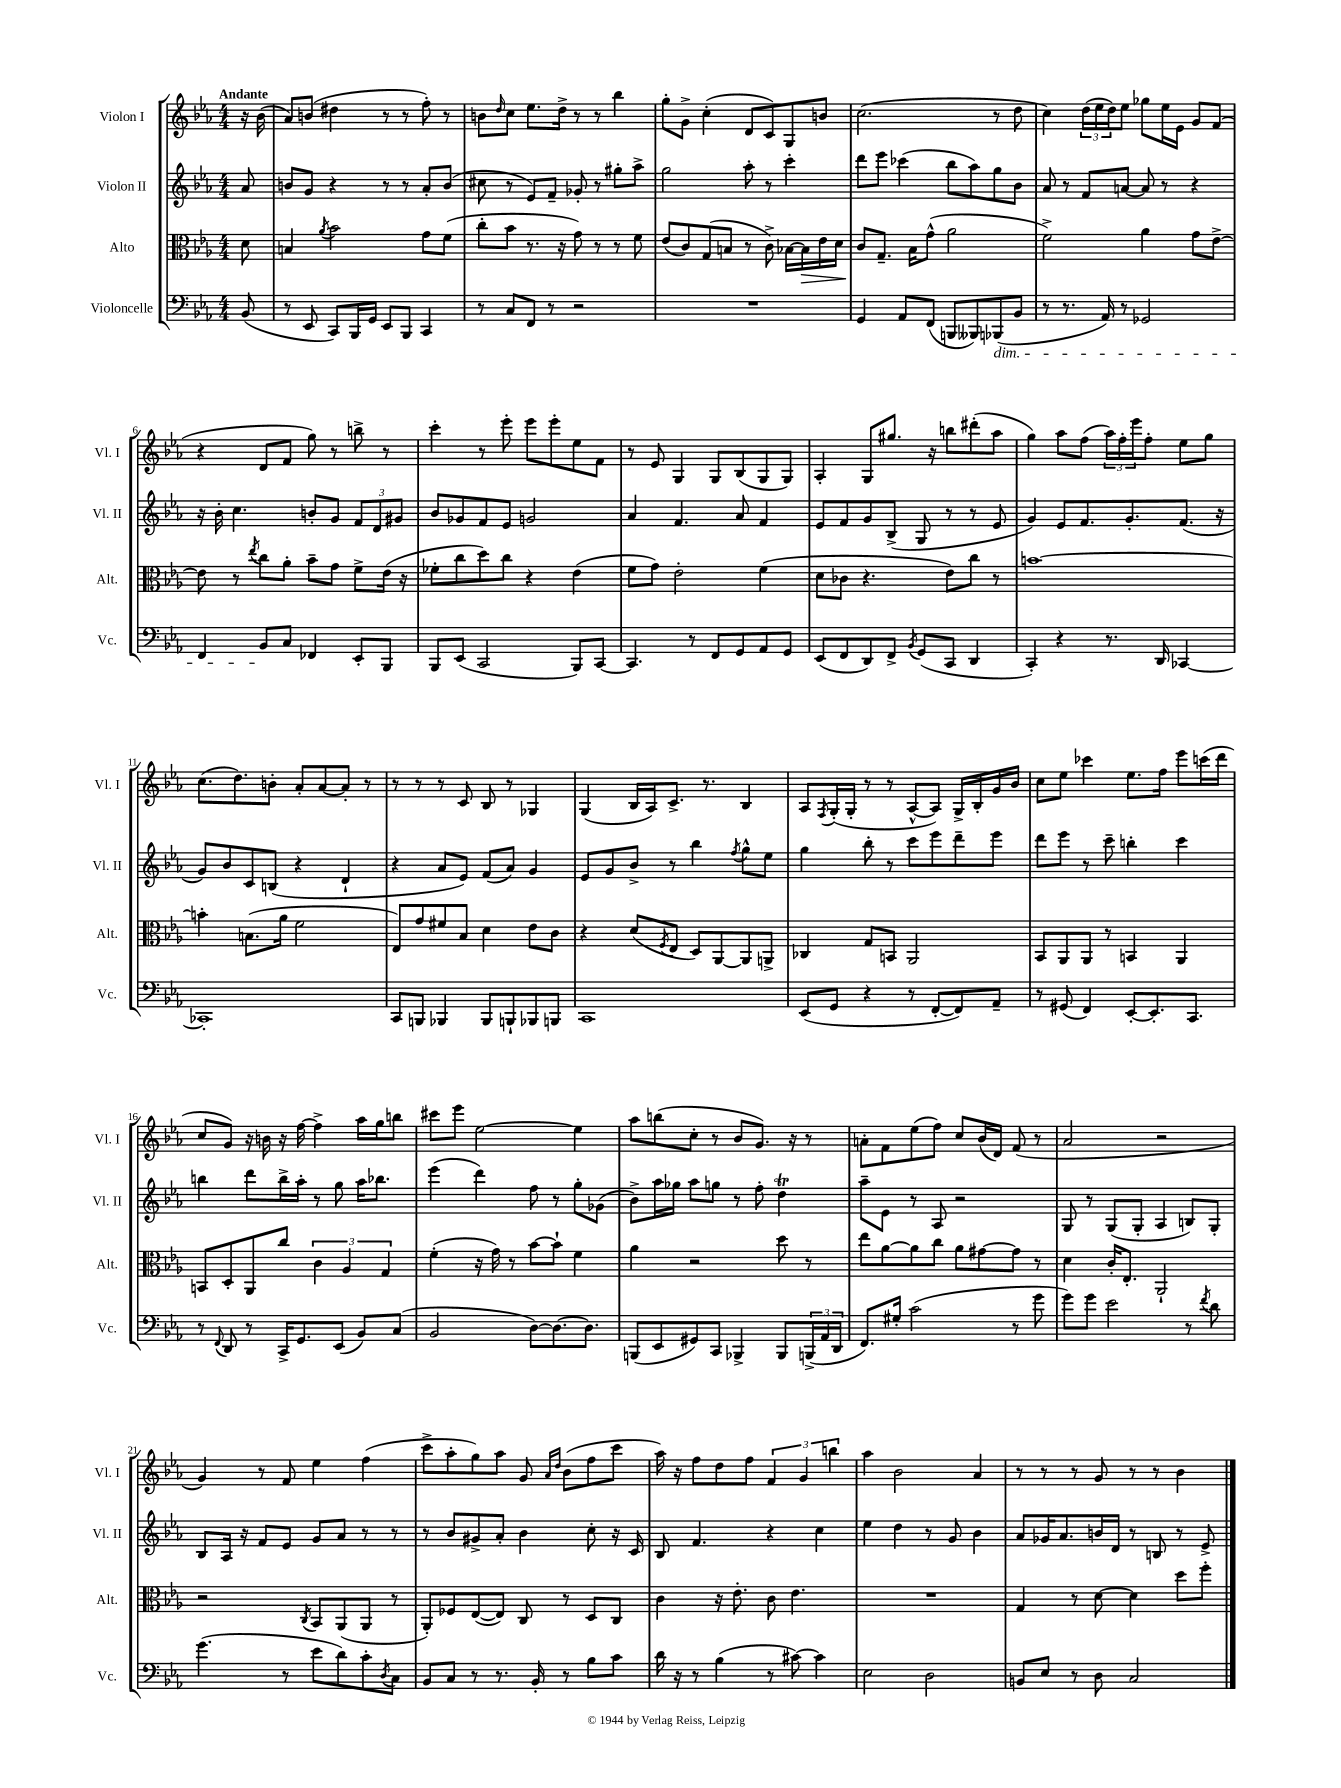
<<
\new StaffGroup <<
\new Staff = "s0" \with { instrumentName = "Violon I" shortInstrumentName = "Vl. I" } {
    \clef treble \key ees \major \numericTimeSignature \time 4/4 \partial 8 \tempo "Andante"
    r16 bes'16( |
    aes'8) b'8( dis''4 r8 r8 f''8-.) r8 |
    b'8 \grace { d''16 } c''8 ees''8. d''16-> r8 r8 bes''4 |
    g''8-. g'8-> c''4-.( d'8 c'8) g8 b'8 |
    c''2.( r8 d''8 |
    c''4) \tuplet 3/2 { d''16( ees''16 d''16) } ees''8 ges''8 ees''16 ees'16 g'8 f'8( |
    r4 d'8 f'8 g''8) r8 b''8-> r8 |
    c'''4-. r8 ees'''8-. ees'''8 ees'''8-. ees''8 f'8 |
    r8 ees'8 g4 g8 bes8( g8 g8) |
    aes4-. g8 gis''8. r16 b''8 dis'''8-.( aes''8 |
    g''4) aes''8 f''8( \tuplet 3/2 { aes''16) f''16-. ees'''16 } f''8-. ees''8 g''8 |
    c''8.( d''8.) b'8-. aes'8-. aes'8~ aes'8-. r8 |
    r8 r8 r8 c'8 bes8 r8 ges4 |
    g4( bes16 aes16) c'8.-> r8. bes4 |
    aes8 \acciaccatura { f8 } g16-.( g16-. r8 r8 aes8~-^ aes8) g16-> bes16-. g'16 bes'16 |
    c''8 ees''8 ces'''4 ees''8. f''16 ees'''8 c'''16( d'''16 |
    c''8 g'8) r16 b'16 r16 f''16~ f''4-> aes''16 g''16 b''8 |
    cis'''8 ees'''8 ees''2~ ees''4 |
    aes''8 b''8( c''8-. r8 bes'8 g'8.) r16 r8 |
    a'8-. f'8 ees''8( f''8) c''8 bes'16( d'16) f'8( r8 |
    aes'2 r2 |
    g'4) r8 f'8 ees''4 f''4( |
    c'''8-> aes''8-. g''8) aes''8 g'8 \grace { aes'16 d''16 } bes'8( f''8 c'''8 |
    aes''16) r16 f''8 d''8 f''8 \tuplet 3/2 { f'4 g'4 b''4 } |
    aes''4 bes'2 aes'4 |
    r8 r8 r8 g'8 r8 r8 bes'4 \bar "|." |
}
\new Staff = "s1" \with { instrumentName = "Violon II" shortInstrumentName = "Vl. II" } {
    \clef treble \key ees \major \numericTimeSignature \time 4/4 \partial 8
    aes'8 |
    b'8 g'8 r4 r8 r8 aes'8-. b'8( |
    cis''8 r8 ees'8) f'8-- ges'8-. r8 gis''8-. aes''8-> |
    g''2 aes''8-. r8 c'''4-. |
    d'''8 ees'''8 ces'''4( bes''8 aes''8) g''8 bes'8 |
    aes'8 r8 f'8 a'8~ a'8 r8 r4 |
    r16 bes'16-. c''4. b'8-. g'8 \tuplet 3/2 { f'8 d'8 gis'8 } |
    bes'8 ges'8 f'8 ees'8 g'2 |
    aes'4 f'4. aes'8 f'4 |
    ees'8 f'8 g'8 bes8->( g8 r8 r8 ees'8 |
    g'4) ees'8 f'8. g'8.-. f'8.( r16 |
    g'8) bes'8 c'8 b8( r4 d'4-! |
    r4 aes'8 ees'8) f'8( aes'8) g'4 |
    ees'8 g'8 bes'8-> r8 bes''4 \acciaccatura { f''8 } g''8-^ ees''8 |
    g''4 bes''8-. r8 c'''8 ees'''8 d'''8-- ees'''8 |
    d'''8 ees'''8 r8 c'''8-- b''4-. c'''4 |
    b''4 d'''8 b''16-> aes''16-. r8 g''8 aes''16 bes''8. |
    ees'''4( d'''4) f''8 r8 g''8-. ges'8( |
    bes'8->) aes''16 ges''16 aes''8 g''8 r8 f''8-. d''4\trill |
    aes''8-- ees'8 r8 aes8 r2 |
    g8 r8 g8( g8-. aes4 b8) g8-. |
    bes8 aes16 r16 f'8 ees'8 g'8 aes'8 r8 r8 |
    r8 bes'8 gis'8-> aes'8-. bes'4 c''8-. r16 c'16 |
    bes8 f'4. r4 c''4 |
    ees''4 d''4 r8 g'8 bes'4 |
    aes'8 ges'16 aes'8. b'16 d'16 r8 b8 r8 ees'8-> \bar "|." |
}
\new Staff = "s2" \with { instrumentName = "Alto" shortInstrumentName = "Alt." } {
    \clef alto \key ees \major \numericTimeSignature \time 4/4 \partial 8
    d'8 |
    b4 \acciaccatura { aes'8 } bes'2 g'8 f'8( |
    c''8-. bes'8 r8. r16 g'8) r8 r8 f'8 |
    ees'8( c'8) g8( b8 r8 c'8->) bes16~ bes16\> ees'16 d'16 |
    c'8\! g8.-- bes16 g'8-^( aes'2 |
    f'2->) aes'4 g'8 ees'8~-> |
    ees'8 r8 \acciaccatura { ees''8 } c''8 aes'8-. bes'8-- g'8 f'8-> ees'16( r16 |
    fes'8-. c''8 d''8) c''8 r4 ees'4( |
    f'8 g'8) ees'2-. f'4( |
    d'8 ces'8 r4. ees'8) c''8 r8 |
    b'1~ |
    b'4-. b8.( aes'16 f'2 |
    ees8) g'8 fis'8 bes8 d'4 ees'8 c'8 |
    r4 d'8( \acciaccatura { f8 } ees8 d8) aes,8~ aes,8 a,8-> |
    ces4 g8 b,8 aes,2 |
    bes,8 aes,8 aes,8 r8 b,4 aes,4 |
    b,8 d8-. aes,8 c''8 \tuplet 3/2 { c'4 aes4 g4 } |
    f'4-.( r16 g'16) r8 bes'8~ bes'8-! f'4 |
    aes'4 r2 d''8 r8 |
    ees''8 aes'8~ aes'8 c''8 aes'8 gis'8~ gis'8 r8 |
    d'4 c'16-. ees8.-. aes,2-! |
    r2 \acciaccatura { c8 } bes,8 aes,8( aes,8 r8 |
    aes,8-.) fes8 ees8~( ees8) c8 r8 d8 c8 |
    c'4 r16 ees'8.-. c'8 ees'4. |
    R1 |
    g4 r8 d'8~ d'4 d''8 f''8-. \bar "|." |
}
\new Staff = "s3" \with { instrumentName = "Violoncelle" shortInstrumentName = "Vc." } {
    \clef bass \key ees \major \numericTimeSignature \time 4/4 \partial 8
    bes,8( |
    r8 ees,8 c,8) bes,,16 g,16 ees,8 bes,,8 c,4 |
    r8 c8 f,8 r8 r2 |
    R1 |
    g,4 aes,8 f,8( b,,8 beses,,8) bes,,8\dim( bes,8 |
    r8 r8. aes,16) r8 ges,2 |
    f,4 bes,8\! c8 fes,4 ees,8-. bes,,8 |
    bes,,8 ees,8( c,2 bes,,8) c,8~ |
    c,4. r8 f,8 g,8 aes,8 g,8 |
    ees,8( f,8 d,8) f,8-> \acciaccatura { bes,8 } g,8( c,8 d,4 |
    c,4-.) r4 r8. d,16 ces,4~ |
    ces,1-. |
    c,8 b,,8 bes,,4 bes,,8 b,,8-! bes,,8 b,,8 |
    c,1 |
    ees,8( g,8 r4 r8 f,8~-. f,8) aes,8-- |
    r8 gis,8( f,4) ees,8~-. ees,8.-. c,8. |
    r8 \appoggiatura { f,8 } d,8 r8 c,16-> g,8. ees,8( bes,8) c8( |
    bes,2 d8~) d8.~ d8. |
    b,,8( ees,8 gis,8) c,8 bes,,4-> bes,,8 \tuplet 3/2 { b,,16->( aes,16 d,16 } |
    f,8.) gis16-. c'2( r8 g'8 |
    g'8) g'8 ees'2 r8 \acciaccatura { f'8 } d'8 |
    g'4.( r8 ees'8 d'8) c'8-. \acciaccatura { d8 } c8 |
    bes,8 c8 r8 r8. bes,16-. r8 bes8 c'8 |
    d'16 r16 r8 bes4( r8 cis'8~) cis'4 |
    ees2 d2 |
    b,8 ees8 r8 d8 c2 \bar "|." |
}
>>
>>
